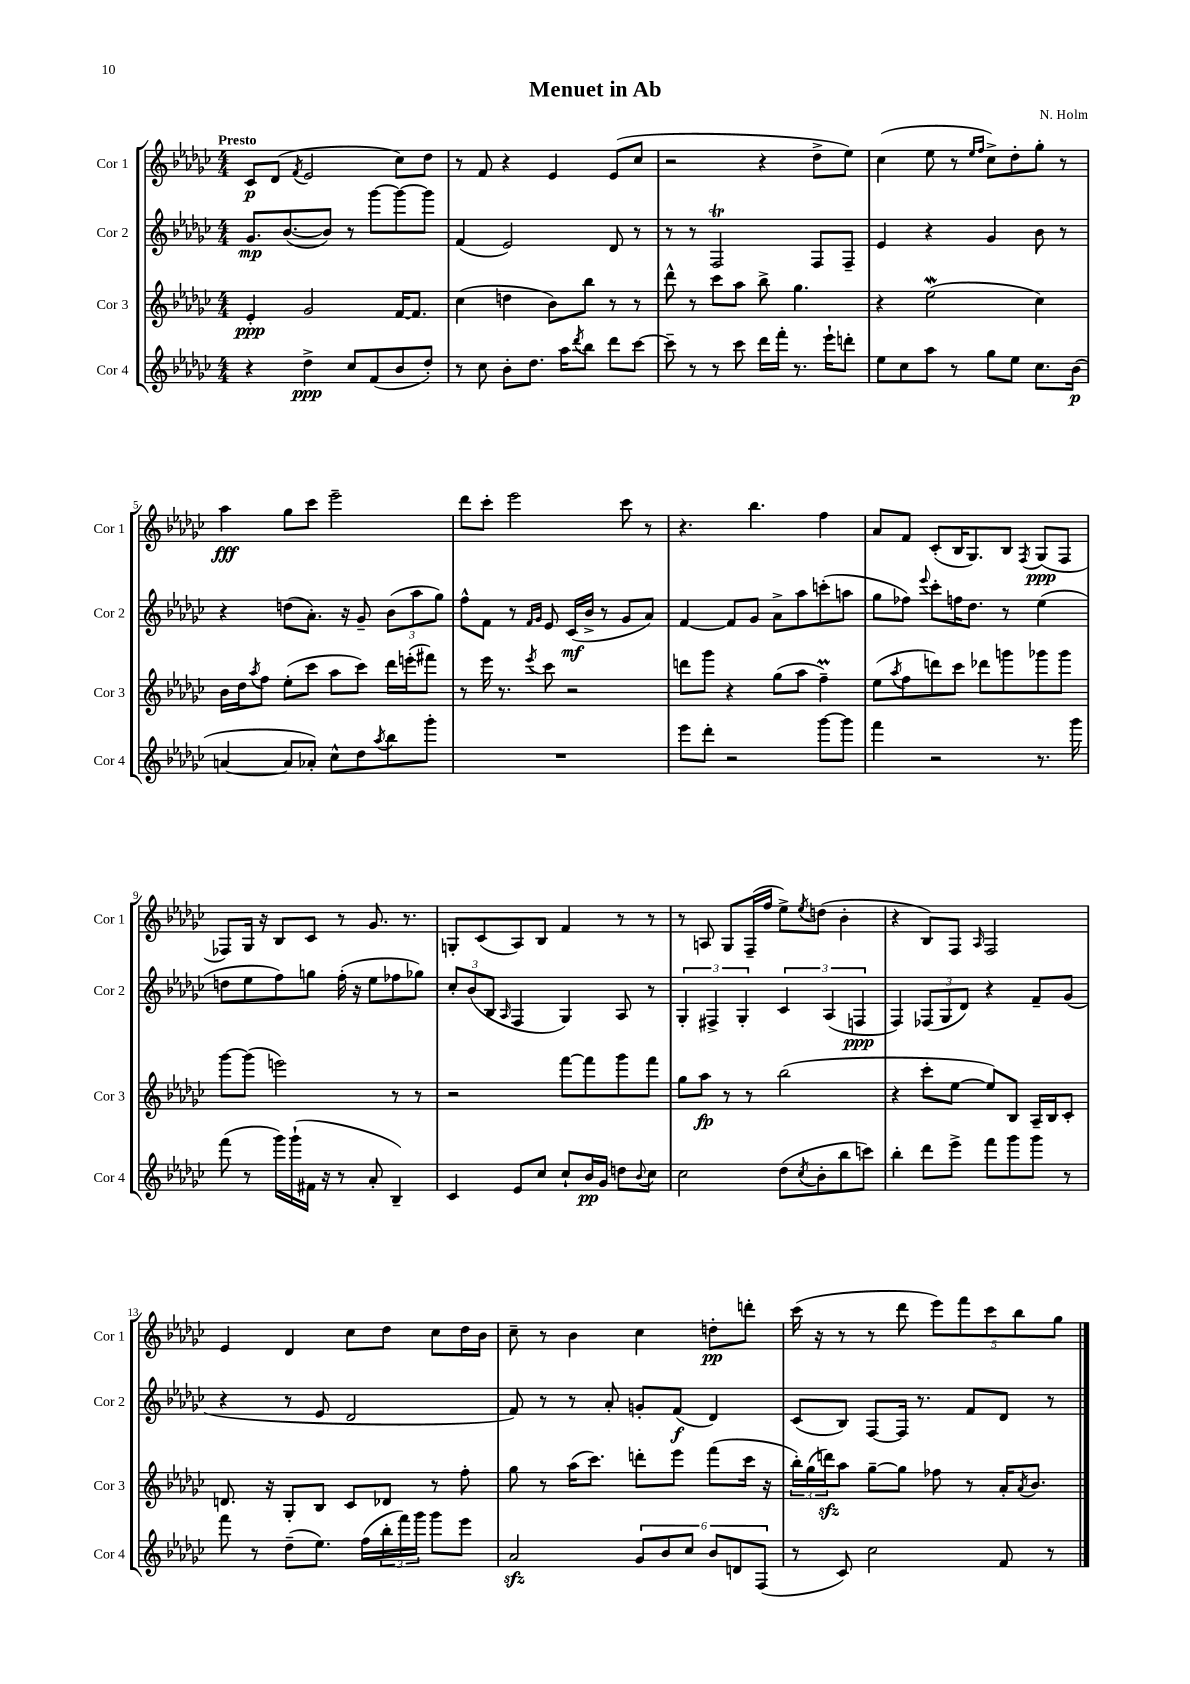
\header { title = "Menuet in Ab" composer = "N. Holm" }
<<
\new StaffGroup <<
\new Staff = "s0" \with { instrumentName = "Cor 1" shortInstrumentName = "Cor 1" } {
    \clef treble \key ges \major \numericTimeSignature \time 4/4 \tempo "Presto"
    ces'8\p des'8( \acciaccatura { f'8 } ees'2 ces''8) des''8 |
    r8 f'8 r4 ees'4 ees'8( ces''8 |
    r2 r4 des''8-> ees''8) |
    ces''4( ees''8 r8 \grace { ees''16 f''16 } ces''8->) des''8-. ges''8-. r8 |
    aes''4\fff ges''8 ces'''8 ees'''2-- |
    des'''8 ces'''8-. ees'''2 ces'''8 r8 |
    r4. bes''4. f''4 |
    aes'8 f'8 ces'8-.( bes16 ges8.) bes8 \acciaccatura { f8 } ges8\ppp( f8 |
    fes8) ges16 r16 bes8 ces'8 r8 ges'8. r8. |
    g8-. ces'8( aes8) bes8 f'4 r8 r8 |
    r8 a8 ges8 f16--( f''16 ees''8->) \acciaccatura { ees''8 } d''8( bes'4-. |
    r4 bes8) f8 \grace { aes16 } f2 |
    ees'4 des'4 ces''8 des''8 ces''8 des''16 bes'16 |
    ces''8-- r8 bes'4 ces''4 d''8-.\pp d'''8-. |
    ces'''16( r16 r8 r8 des'''8 \tuplet 5/4 { ees'''8) f'''8 ces'''8 bes''8 ges''8 } \bar "|." |
}
\new Staff = "s1" \with { instrumentName = "Cor 2" shortInstrumentName = "Cor 2" } {
    \clef treble \key ges \major \numericTimeSignature \time 4/4
    ges'8.\mp bes'8.~( bes'8) r8 ges'''8~ ges'''8~ ges'''8 |
    f'4( ees'2) des'8 r8 |
    r8 r8 f2\trill f8 f8-- |
    ees'4 r4 ges'4 bes'8 r8 |
    r4 d''8( aes'8.-.) r16 ges'8-- \tuplet 3/2 { bes'8( aes''8 ges''8) } |
    f''8-^ f'8 r8 \grace { f'16 ges'16 } ees'8 ces'16\mf( bes'16-> r8 ges'8 aes'8) |
    f'4~ f'8 ges'8 aes'8-> aes''8 c'''8-.( a''8 |
    ges''8 fes''8) \appoggiatura { ees'''8 } ces'''8-. f''16 des''8. r8 ees''4( |
    d''8 ees''8 f''8) g''8 f''16-.( r16 ees''8 fes''8 ges''8) |
    \tuplet 3/2 { ces''8-. bes'8( bes8 } \grace { aes16 } f4 ges4) aes8 r8 |
    \tuplet 3/2 { ges4-. fis4-> ges4-. } \tuplet 3/2 { ces'4 aes4( f4\ppp } |
    f4) \tuplet 3/2 { fes8( ges8 des'8) } r4 f'8-- ges'8( |
    r4 r8 ees'8 des'2 |
    f'8) r8 r8 aes'8-. g'8-. f'8\f( des'4) |
    ces'8( bes8) f8~ f16 r8. f'8 des'8 r8 \bar "|." |
}
\new Staff = "s2" \with { instrumentName = "Cor 3" shortInstrumentName = "Cor 3" } {
    \clef treble \key ges \major \numericTimeSignature \time 4/4
    ees'4-.\ppp ges'2 f'16~ f'8. |
    ces''4( d''4 bes'8) bes''8 r8 r8 |
    des'''8-^ r8 ces'''8 aes''8 bes''8-> ges''4. |
    r4 ees''2\mordent( ces''4) |
    bes'16 des''16 \acciaccatura { aes''8 } f''8 ees''8-.( ces'''8 aes''8 ces'''8) des'''16 e'''16-.( fis'''8) |
    r8 ees'''16 r8. \acciaccatura { ees'''8 } ces'''8 r2 |
    d'''8 ges'''8 r4 ges''8( aes''8 f''4--\prall) |
    ees''8( \acciaccatura { aes''8 } f''8 d'''8) ces'''8 des'''8 g'''8 ges'''8 ges'''8 |
    ges'''8~ ges'''8( e'''2) r8 r8 |
    r2 f'''8~ f'''8 ges'''8 f'''8 |
    ges''8 aes''8\fp r8 r8 bes''2( |
    r4 ces'''8-. ees''8~ ees''8) bes8 aes16-- bes16 ces'8-. |
    d'8. r16 ges8-. bes8 ces'8 des'8 r8 f''8-. |
    ges''8 r8 aes''16( ces'''8.) d'''8-. ees'''8 f'''8( ces'''16 r16 |
    \tuplet 3/2 { bes''16-.) ges''16( d'''16\sfz) } aes''8 ges''8~-- ges''8 fes''8 r8 aes'16-. \acciaccatura { aes'8 } bes'8. \bar "|." |
}
\new Staff = "s3" \with { instrumentName = "Cor 4" shortInstrumentName = "Cor 4" } {
    \clef treble \key ges \major \numericTimeSignature \time 4/4
    r4 des''4->\ppp ces''8 f'8( bes'8 des''8-.) |
    r8 ces''8 bes'8-. des''8. aes''16 \acciaccatura { des'''8 } bes''8 des'''8 ces'''8~ |
    ces'''8-- r8 r8 ces'''8 des'''16 f'''16-. r8. ees'''16-! d'''8-. |
    ees''8 ces''8 aes''8 r8 ges''8 ees''8 ces''8. bes'16\p( |
    a'4~ a'8 aes'8-.) ces''8-^ des''8 \acciaccatura { aes''8 } bes''8 ges'''8-. |
    R1 |
    ees'''8 des'''8-. r2 ges'''8~ ges'''8 |
    f'''4 r2 r8. ges'''16 |
    f'''8( r8 ges'''16) ges'''16-!( fis'16 r16 r8 aes'8-. bes4--) |
    ces'4 ees'8 ces''8 ces''8-! bes'16\pp ges'16 d''8 \appoggiatura { bes'8 } ces''8 |
    ces''2 des''8( \acciaccatura { ces''8 } bes'8-. bes''8 c'''8) |
    bes''4-. des'''8 ees'''8-> f'''8 ges'''8 ges'''8 r8 |
    f'''8 r8 des''8--( ees''8.) f''16( \tuplet 3/2 { bes''16-. f'''16) ges'''16 } ges'''8 ees'''8 |
    aes'2\sfz \tuplet 6/4 { ges'8 bes'8 ces''8 bes'8 d'8 f8( } |
    r8 ces'8) ces''2 f'8 r8 \bar "|." |
}
>>
>>
